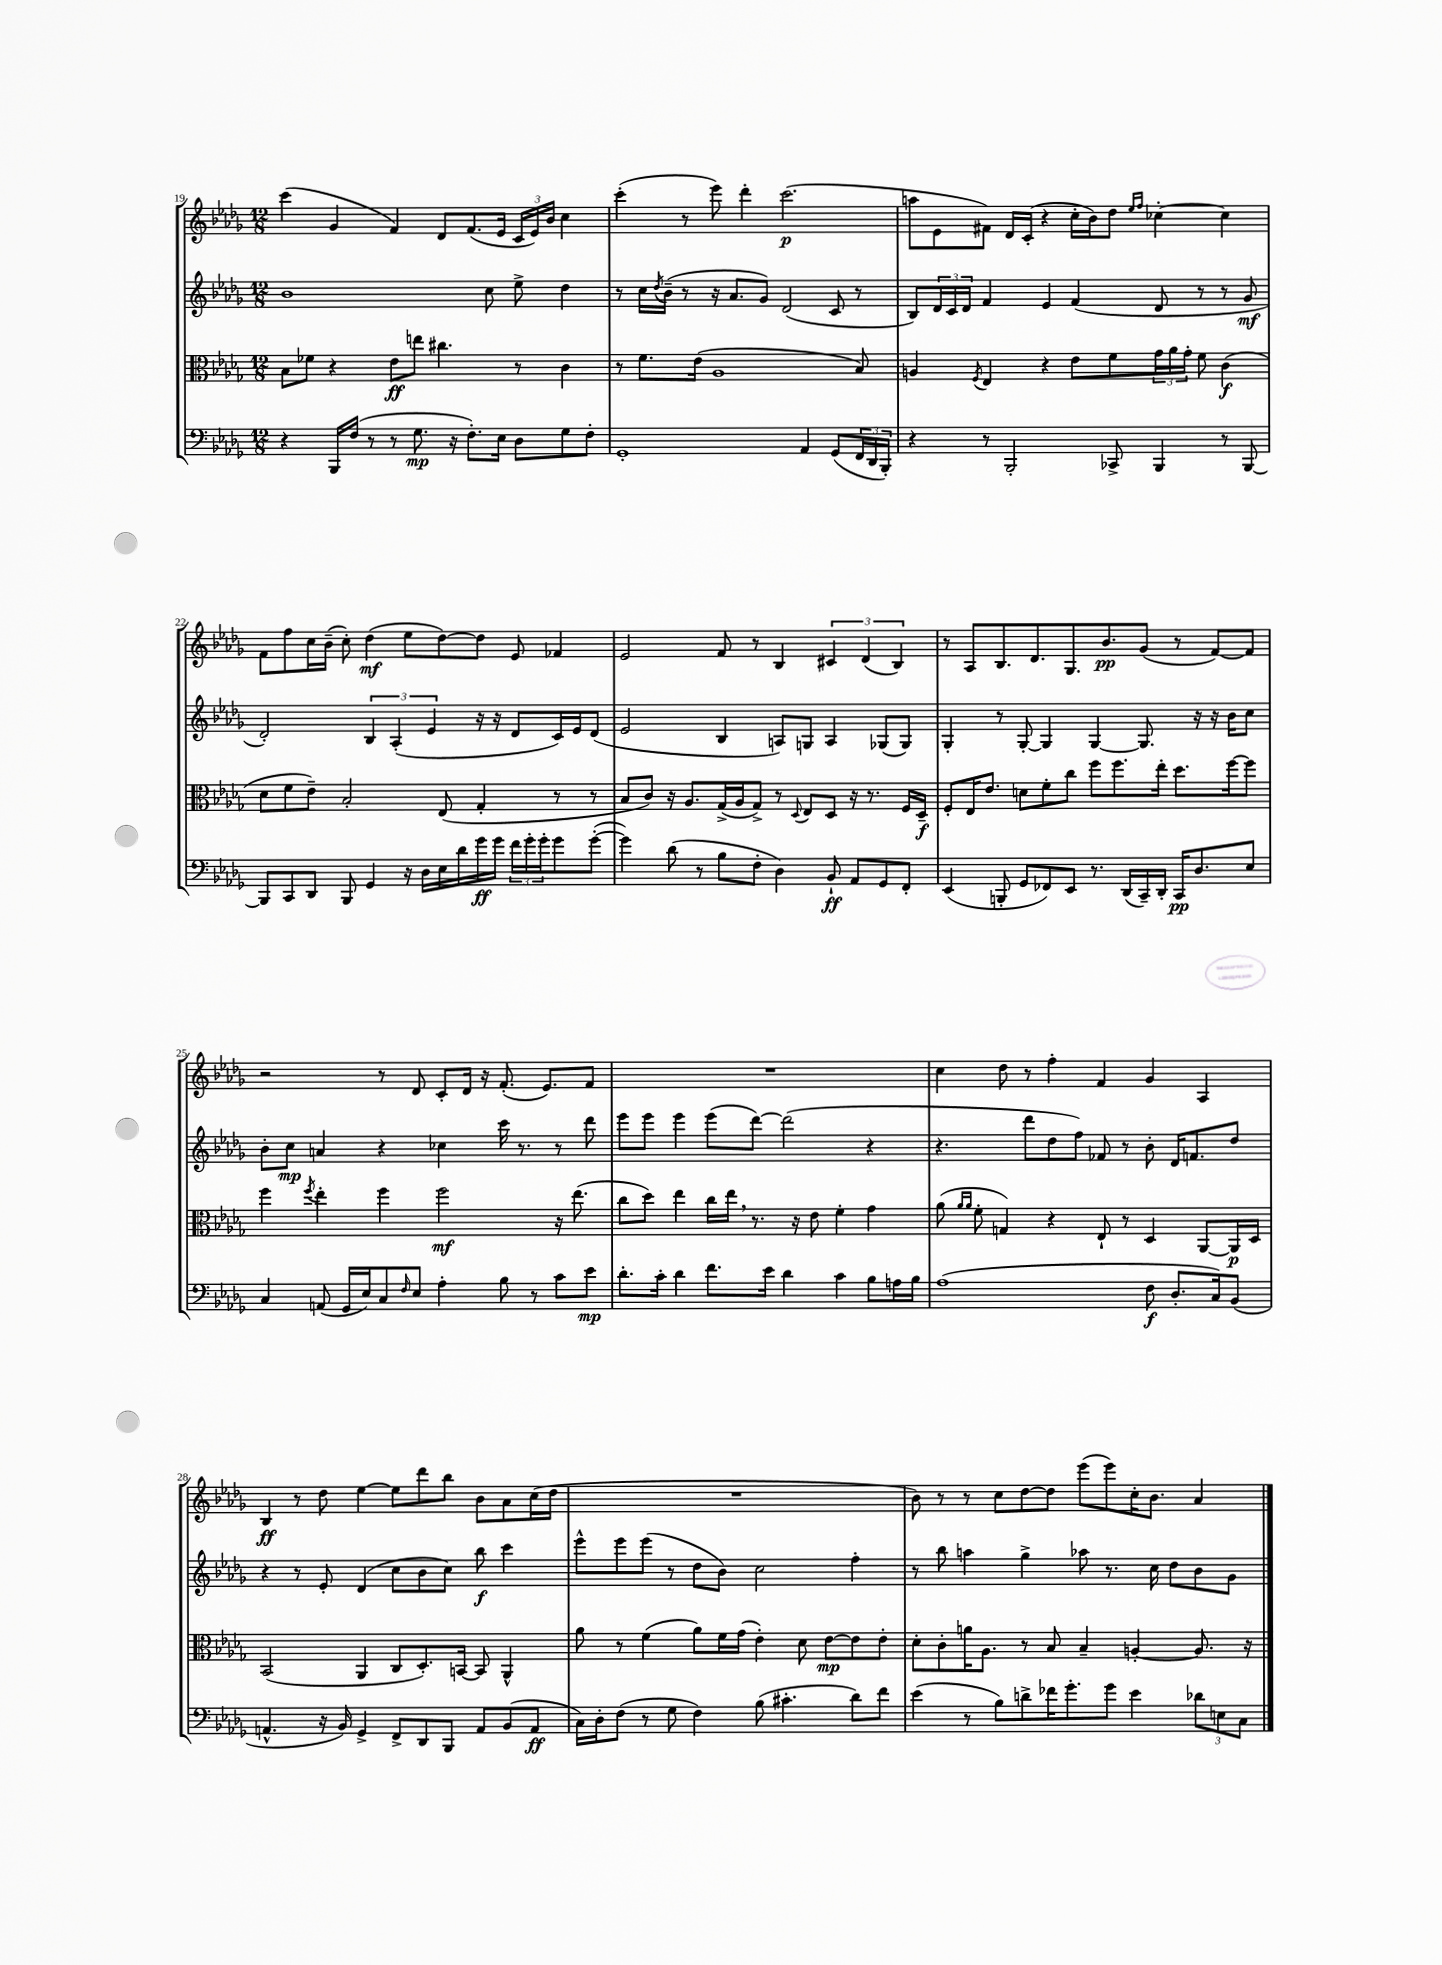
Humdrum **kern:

**kern	**kern	**kern	**kern
*staff4	*staff3	*staff2	*staff1
*clefF4	*clefC3	*clefG2	*clefG2
*k[b-e-a-d-g-]	*k[b-e-a-d-g-]	*k[b-e-a-d-g-]	*k[b-e-a-d-g-]
*M12/8	*M12/8	*M12/8	*M12/8
4r	8B-	1b-	(4ccc
.	8f-	.	.
16BBB-	4r	.	4g-
(16F	.	.	.
8r	.	.	.
8r	8e-	.	4f)
8.G-	8ee	.	.
.	4.cc#	.	8d-
16r	.	.	.
8.F')	.	.	(8.f
.	.	8cc	.
16E-	.	.	16e-
8D-	8r	8ee-^	24c
.	.	.	24e-)
.	.	.	24b-
8G-	4c	4dd-	4cc
8F'	.	.	.
=	=	=	=
1GG-'	8r	8r	(4ccc'
.	8.f	16cc	.
.	.	8qdd-	.
.	.	(16b-~	.
.	.	8r	8r
.	(16e-	.	.
.	1A-	16r	8eee-)
.	.	8.a-	.
.	.	.	4ddd-'
.	.	8g-)	.
.	.	(2d-	(2.ccc
4AA-	.	.	.
(8GG-	.	8c	.
24FF	8B-)	8r	.
24DD-	.	.	.
24BBB-')	.	.	.
=	=	=	=
4r	4A	8B-)	8aa
.	.	24d-	8e-
.	.	24c	.
.	.	24d-	.
.	8qF	.	.
8r	4E-	4f	8f#)
2BBB-'	.	.	16d-
.	.	.	(16c'
.	4r	4e-	4r
.	8e-	(4f	16cc'
.	.	.	16b-)
8CC-^	8f	.	8dd-
.	.	.	16qqee-
.	.	.	16qqff
4BBB-	24g-	8d-	[4cc-'
.	24a-	.	.
.	24g-'	.	.
.	8f	8r	.
8r	(4c	8r	4cc-]
[8BBB-	.	8g-	.
=	=	=	=
8BBB-]	8d-	2d-')	8f
8CC	8f	.	8ff
8DD-	8e-~)	.	16cc
.	.	.	(16b-~
8BBB-	2B-'	.	8cc')
4GG-	.	6B-	(4dd-
.	.	(6A-'	.
16r	.	.	8ee-
16D-	.	.	.
.	.	6e-	.
16E-	(8E-	.	[8dd-)
16d-	.	.	.
16g-	4G-'	16r	8dd-]
16g-	.	16r	.
24f	.	8d-	8e-
24g-'	.	.	.
24g-'	.	.	.
8g-	8r	16c)	4f-
.	.	16e-	.
([8g-'	8r	(8d-	.
=	=	=	=
4g-])	8B-	2e-	2e-
.	8c)	.	.
(8d-	16r	.	.
.	8.A-	.	.
8r	.	.	.
8B-	(16G-^	4B-	8f
.	16A-	.	.
8F'	8G-^)	.	8r
4D-)	8r	8A)	4B-
.	8qqD-	.	.
.	8E-	8G	.
8BB-`	8D-	4A	6c#
8AA-	16r	.	.
.	.	.	(6d-
.	8.r	.	.
8GG-	.	(8G-	.
.	.	.	6B-)
8FF'	16F	8G-)	.
.	16D-~	.	.
=	=	=	=
(4EE-	8F'	4G-'	8r
.	16E-	.	8A-
.	8.e-	.	.
8BBB'	.	8r	8.B-
8GG-	8d	[8G-'	.
.	.	.	8.d-
8FF-)	8f'	4G-]	.
8EE-	8cc	.	8.G-
8.r	8ff	[4G-	.
.	.	.	8.b-
.	8.ff	.	.
(16DD-	.	.	.
16CC~)	.	8.G-]	(8g-
16DD-'	16ee-'	.	.
16CC	8.dd-	.	8r
8.D-	.	16r	.
.	.	16r	[8f)
.	[16ff	16b-	.
8E-	8ff]	8cc	8f]
=	=	=	=
4C	4ff	8b-'	2r
.	.	8cc	.
.	8qff	.	.
(8AA	4ee-'	4a	.
16GG-	.	.	.
16E-)	.	.	.
8C	4ff	4r	8r
16qqF	.	.	.
8E-	.	.	8d-
4A-'	2ff	4cc-	8c'
.	.	.	16d-
.	.	.	16r
8B-	.	16ccc	(8.f'
.	.	8.r	.
8r	.	.	.
.	.	.	8.e-)
8c	16r	8r	.
.	(8.ee-	.	.
8e-	.	8ddd-	8f
=	=	=	=
8.d-'	8cc	8eee-	1.r
.	8dd-)	8eee-	.
16c'	.	.	.
4d-	4ee-	4eee-	.
8.f	16cc	(8eee-	.
.	16ee-	.	.
.	8.r	[8ddd-)	.
16e-	.	.	.
4d-	.	(2ddd-]	.
.	16r	.	.
.	8e-	.	.
4c	4f'	.	.
8B-	4g-	4r	.
16A	.	.	.
16B-	.	.	.
=	=	=	=
(1A-	(8a-	4.r	4cc
.	16qqa-	.	.
.	16qqa-	.	.
.	8f'	.	.
.	4G)	.	8dd-
.	.	8ddd-	8r
.	4r	8dd-	4ff'
.	.	8ff)	.
.	8E-`	8f-	4f
.	8r	8r	.
8F	4D-	8b-'	4g-
8.D-'	.	16d-	.
.	.	8.f	.
.	[8AA-	.	4A-
16C)	.	.	.
(8BB-	16AA-]	8dd-	.
.	16D-	.	.
=	=	=	=
4.AA^^	(2BB-	4r	4B-
.	.	8r	8r
16r	.	8e-'	8dd-
16BB-)	.	.	.
4GG-^	4AA-	(4d-	[4ee-
8FF^	8C	8cc	8ee-]
8DD-	8.D-')	8b-	8ddd-
8BBB-	.	8cc)	8bb-
.	[16BB	.	.
8AA	8BB]	8bb-	8b-
(8BB-	4AA-^^	4ccc	8a-
8AA	.	.	(16cc
.	.	.	16dd-
=	=	=	=
16C)	8a-	8eee-^^	1.r
16D-'	.	.	.
(8F	8r	8eee-	.
8r	(4f	(8eee-	.
8G-	.	8r	.
4F)	8a-)	8dd-	.
.	16f	8b-)	.
.	(16g-	.	.
(8B-	4e-')	2cc	.
4.c#'	.	.	.
.	8d-	.	.
.	[8e-	.	.
8d-)	8e-]	4ff'	.
8f	8e-'	.	.
=	=	=	=
(4e-	8d-'	8r	8b-)
.	8c'	8bb-	8r
8r	16a	4aa	8r
.	8.A-	.	.
8B-)	.	.	8cc
8d^	8r	4gg-^	[8dd-
16f-	8B-	.	8dd-]
8.g-'	.	.	.
.	4B-~	8aa-	(8eee-
8g-	.	8.r	8eee-)
4e-	[4A'	.	16cc'
.	.	16cc	8.b-
.	.	8dd-	.
12d-	8.A]	8b-	4a-
12E	.	.	.
.	.	8g-	.
12C	.	.	.
.	16r	.	.
==	==	==	==
*-	*-	*-	*-
